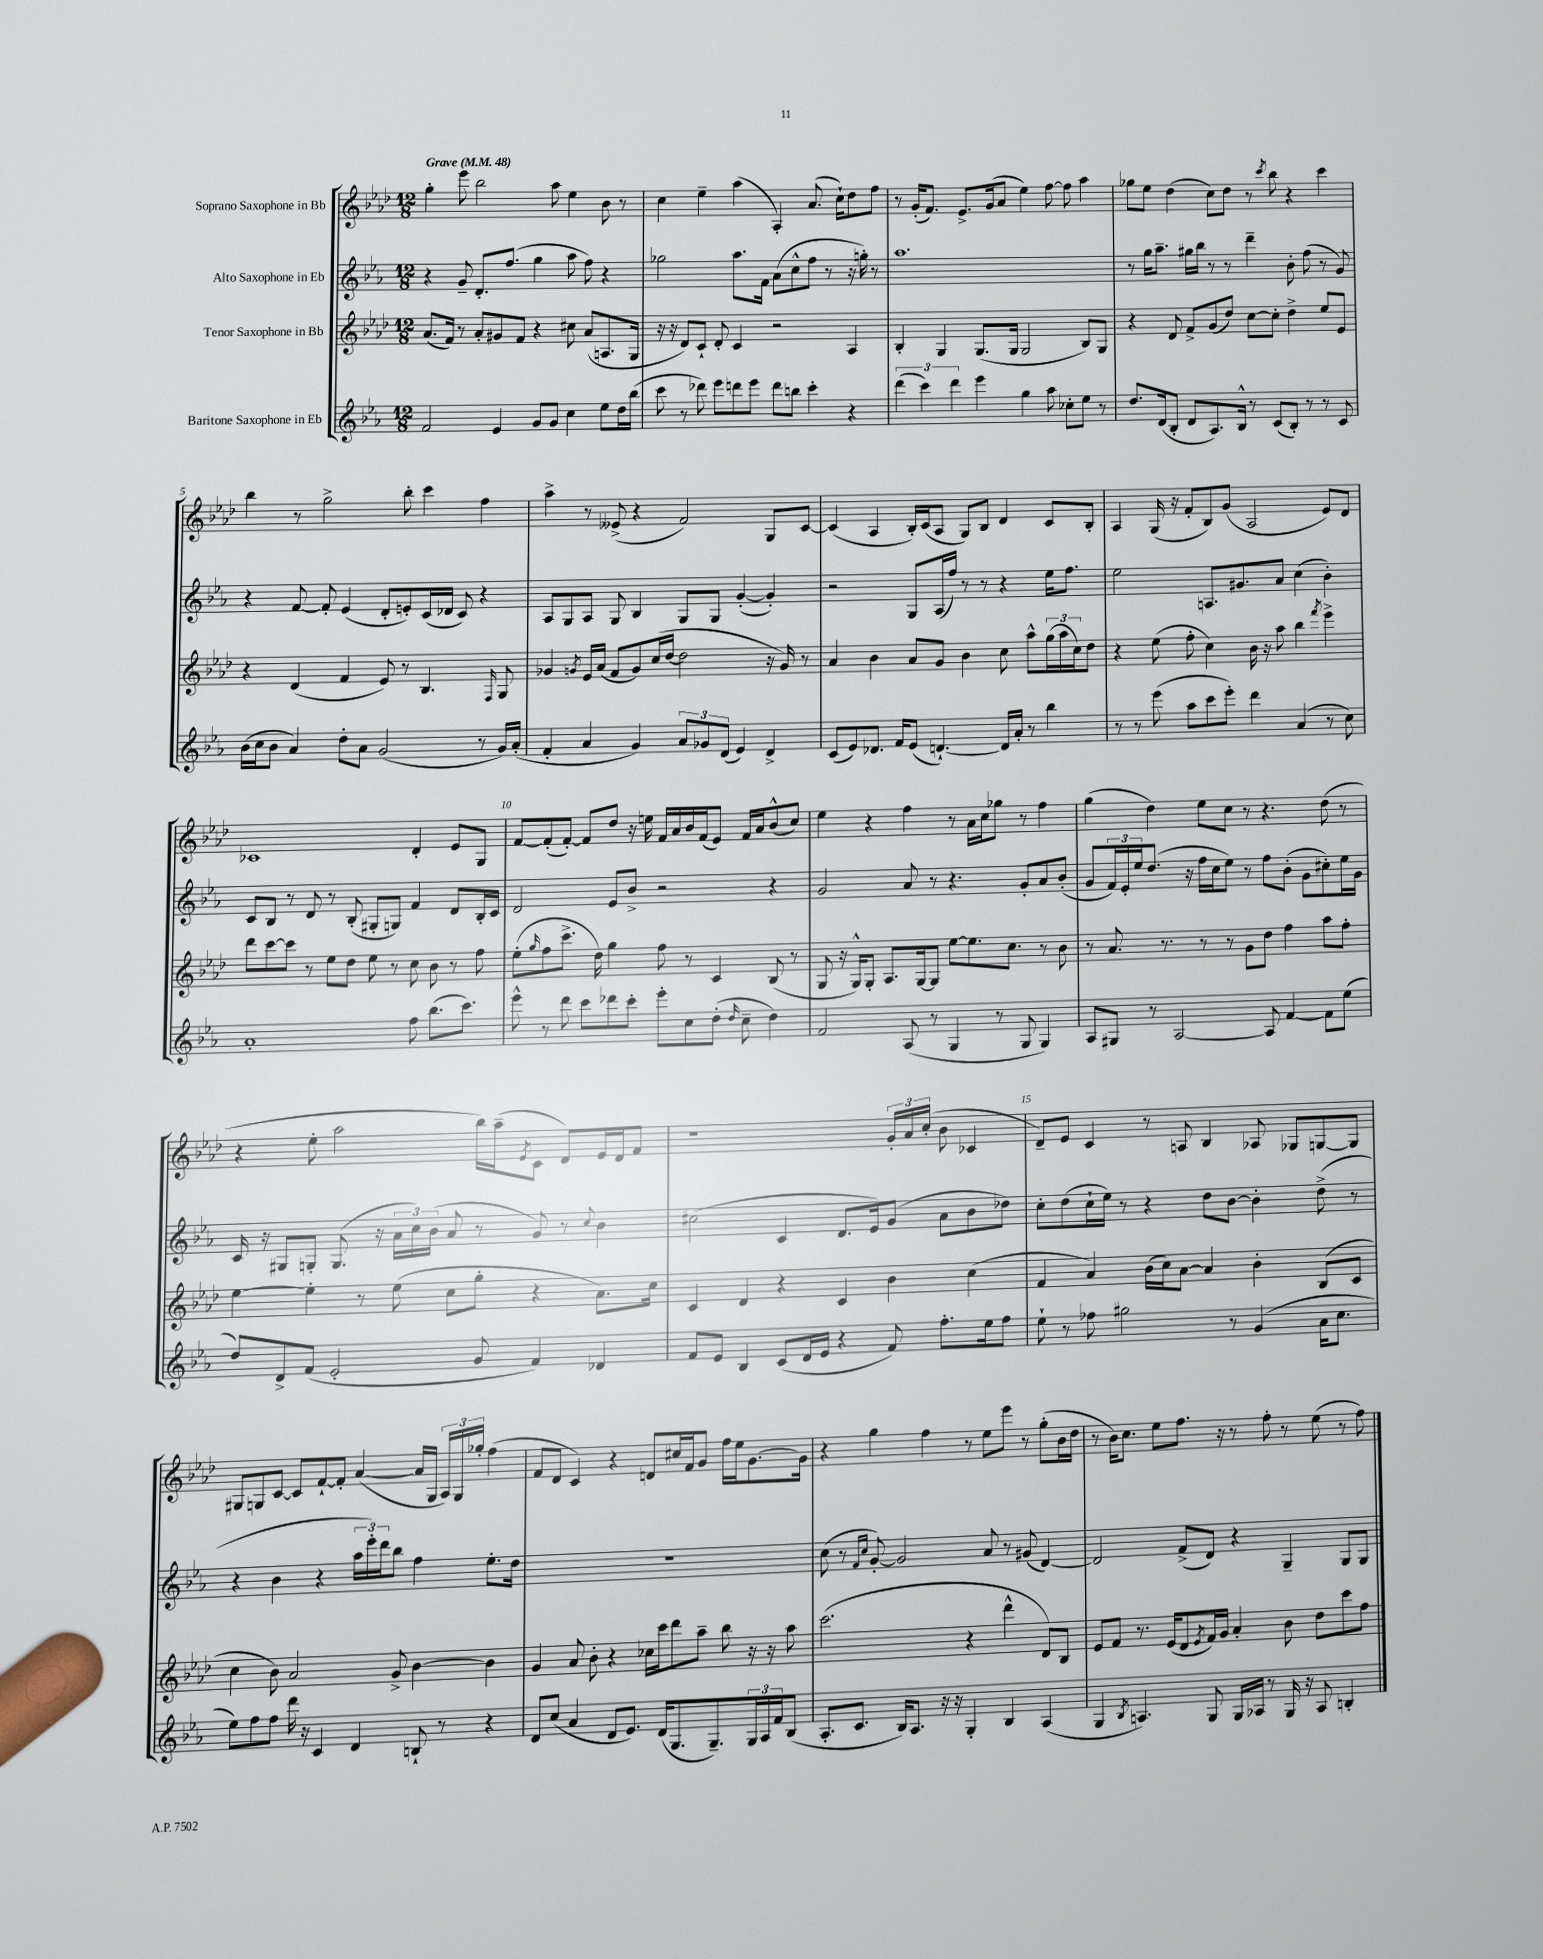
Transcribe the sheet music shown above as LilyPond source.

<<
\new StaffGroup <<
\new Staff = "s0" \with { instrumentName = "Soprano Saxophone in Bb" } {
    \clef treble \key aes \major \numericTimeSignature \time 12/8 \tempo "Grave" 4 = 48
    g''4-. ees'''8 bes''2 aes''8 ees''4 bes'8 r8 |
    c''4 ees''4-- aes''4( aes4-.) aes'8.( c''16-!) des''8 f''8 |
    r8 g'16-.( f'8.) ees'8.-> g'16( aes'8 ees''4) f''8~ f''8 aes''4 |
    ges''8 ees''8 des''4( c''8) des''8 r8 \acciaccatura { c'''8 } bes''8 r4 c'''4 |
    bes''4 r8 g''2-> bes''8-. c'''4 f''4 |
    aes''4-> r8 eeses'8->( r4 f'2) g8 c'8~ |
    c'4( aes4 bes16-.) c'16( aes8 g8) bes8 des'4 c'8 bes8-. |
    aes4 g16( r16 f'8-. bes8) g'8( aes2 ees'8) des'8 |
    ces'1 des'4-. ees'8 g8 |
    f'8~ f'8-.( f'8~-.) f'8 des''8 r16 e''16 f'16 aes'16 bes'16 f'16( ees'8) f'16 aes'16 bes'8-^( c''8) |
    ees''4 r4 f''4 r8 aes'16 c''16 ges''8 r8 f''4 |
    g''4( des''4) ees''8 c''8 r8 r4. des''8( r8 |
    r4 ees''8-. aes''2 bes''16) aes''16--( \acciaccatura { ees'8 } c'8 des'8) ees'16 des'16 f'8 |
    r1 \tuplet 3/2 { g'16-. aes'16 c''16-.( } bes'8 ces'4 |
    des'8--) ees'8 c'4 r8 a8 bes4 aes8 ges8 g8~ g8 |
    gis8 g8 c'8~ c'8 f'8~-! f'8-. aes'4~( aes'16 g16 \tuplet 3/2 { aes16) g16 ges''16-. } f''4( |
    f'8 des'8 c'4) r4 d'8 cis''16 f'16 g'8 f''16 ees''16 g'8.~ g'16 |
    r4 g''4 f''4 r8 ees''8 ees'''8 r8 g''8-.( bes'16 des''16 |
    r8 bes'16) c''8. ees''8 f''8. r16 r8 f''8-. r8 ees''8( r8 f''8) \bar "|." |
}
\new Staff = "s1" \with { instrumentName = "Alto Saxophone in Eb" } {
    \clef treble \key ees \major \numericTimeSignature \time 12/8
    r4 g'8-- d'8.-. f''8.( g''4 aes''8 f''8) r4 |
    ges''2 aes''8. f'16 aes'8( c''8-^ f''8 r8 r16 g''16-.) r8 |
    aes''1. |
    r8 g''16 aes''8.-- gis''16 bes''16 r8 r8 d'''4-- bes'8-. f''8( r8 g'8) |
    r4 f'8~ f'8-. ees'4( d'8-. e'8-.) c'16( des'16 c'8) r4 |
    aes8 g8 aes8 g8 bes4 g8 g8 g'4~-.( g'4-.) |
    r2 g8 aes16( f''16) r8 r8 r4 ees''16 f''8. |
    ees''2 a8. gis'8. aes'8 c''4( bes'4-.) |
    c'8 bes8 r8 d'8 r8 bes8-.( gis8-. g8) f'4 d'8 bes16-. c'16 |
    d'2 ees'8 bes'8-> r2 r4 |
    g'2 aes'8 r8 r4. g'8-. aes'8 bes'8-.( |
    g'8 \tuplet 3/2 { f'16) ees'16-. ees''16 } d''8.( r16 f''16 c''16 ees''8) r8 f''8 bes'8-.( g'8 cis''8-.) ees''16 g'16 |
    c'16 r16 gis8 g8-. g8.( r16 \tuplet 3/2 { aes'16 c''16) bes'16( } aes'8 r8 g'8) r8 \appoggiatura { c''8 } bes'4 |
    cis''2( c'4 d'8. ees'16) g'8( aes'8 bes'8 des''8) |
    c''8-. d''8( c''16-! ees''16) r8 r4 d''8 bes'8~ bes'4-. d''8->( r8 |
    r4 bes'4 r4 \tuplet 3/2 { aes''16 ees'''16-.) d'''16 } bes''8 f''4 ees''8.-. d''16 |
    R1. |
    c''8( r8 \grace { f'16 c''16 } g'8~-.) g'2 aes'8 r8 gis'8( d'4~) |
    d'2 f'8->( d'8) r4 g4-- g8 g8 \bar "|." |
}
\new Staff = "s2" \with { instrumentName = "Tenor Saxophone in Bb" } {
    \clef treble \key aes \major \numericTimeSignature \time 12/8
    aes'8.( f'16) r8 aes'8-. gis'8 f'8 r4 cis''8 aes'8( a8. g16 |
    r16 r16 des'8) c'8-! des'8-. c'4 r2 aes4 |
    bes4-. g4 g8.( g16 g2 bes8) g8 |
    r4 des'8 f'8-> g'8( des''8) c''8~ c''8-. des''4-> ees''8 ees'8 |
    r4 des'4( f'4 ees'8) r8 bes4. \grace { f16 } g8 |
    ges'4 \acciaccatura { g'8 } ees'16 aes'16( f'8 g'8) c''16( des''16~ des''2 r16 g'16) r8 |
    aes'4 bes'4 aes'8 g'8 bes'4 c''8 aes''8-^ \tuplet 3/2 { g''16( aes''16 c''16) } des''8 |
    r4 ees''8( f''8-. c''4) bes'16 r16 aes''8 bes''4 \acciaccatura { f'''8 } ees'''4-> |
    des'''8 c'''8~ c'''8 r8 ees''8 des''8 ees''8 r8 c''8 bes'8 r8 f''8 |
    ees''8-.( \grace { g''16 } f''8 c'''8.-> des''16) g''4 f''8 r8 c'4 bes8( r8 |
    g8 r16 g16-^) g8-. aes8. g16~ g8 ees''8~ ees''8. c''8. r8 bes'8 |
    r8 aes'8. r8. r8 r8 g'8 des''8 f''4 aes''8 f''8-. |
    ees''4~ ees''4-. r8 ees''8( c''8 g''8-. r4 aes'8.) c''16 |
    c'4 des'4 r4 c'4 bes'4 c''4( |
    f'4 aes'4) bes'16( c''16) aes'8~ aes'4 bes'4-. bes8( c'8 |
    c''4 bes'8) aes'2 g'8-> bes'4~ bes'4 |
    g'4 aes'8 bes'8-. r4 ces''16 c'''16 des'''8 aes''8-- bes''8 r16 r16 aes''8 |
    c'''2.( r4 des'''4-^ des'8) bes8 |
    ees'8 f'8 r8. ees'16( des'8 \acciaccatura { ees'8 } f'16) g'16 aes'4-. bes'8 des''8 c'''8 f''8 \bar "|." |
}
\new Staff = "s3" \with { instrumentName = "Baritone Saxophone in Eb" } {
    \clef treble \key ees \major \numericTimeSignature \time 12/8
    f'2 ees'4 g'8 g'8 c''4 ees''8 d''16 bes''16( |
    c'''8 r8 des'''8) ees'''8 d'''8 ees'''8 d'''8 b''8 c'''4-. r4 |
    \tuplet 3/2 { d'''4( c'''4) d'''4 } ees'''4 g''4 aes''8 ces''8-. ees''8 r8 |
    d''8. d'16( bes8-. d'8 aes8.) bes16-^ r8 c'8( bes8-.) r8 r8 c'8 |
    bes'16( c''16 bes'8 aes'4) d''8-. aes'8 g'2( r8 g'16) aes'16-.( |
    f'4-. aes'4 g'4) \tuplet 3/2 { aes'8 ges'8 d'8( } ees'4) d'4-> |
    c'8( ees'8) des'8. f'16 ees'8( d'4.~-!) d'16 aes'16-. r8 bes''4 |
    r8 r8 ees'''8( aes''8 c'''8 ees'''8-.) d'''4 aes'4( r8 c''8) |
    aes'1-. f''8 bes''8.( c'''8.) |
    ees'''8-^ r8 d'''8 c'''8 des'''8 c'''8-. ees'''8-. c''8 d''8-.( \grace { d''16 } c''8-- d''4) |
    f'2 aes8( r8 g4 r8 g8 g4) |
    aes8 gis8 r8 aes2~ aes8 f'4~ f'8 ees''8( |
    d''8) d'8-> f'8( ees'2-. g'8 f'4) des'4 |
    f'8 ees'8 bes4 c'8( d'16 ees'16 r4 f'8) f''8.-. ees''16 f''8 |
    ees''8-! r8 fes''8 gis''2 r8 g'4( aes'16 c''8. |
    ees''8) f''8 f''8 d'''16 r16 c'4 d'4 b8-! r8 r4 |
    d'8 c''8( aes'4 d'8 ees'8.) d'16( g8. g8.--) \tuplet 3/2 { g16 aes16 f'16 } bes8( |
    aes8.-. c'8. bes16) aes8. r16 r16 g4-. bes4 aes4( |
    g4 \acciaccatura { bes8 } a4.) g8 g16 aes16 r8 g16 r16 aes8 b4-. \bar "|." |
}
>>
>>
\layout { \context { \Score \override BarNumber.break-visibility = ##(#f #t #t) barNumberVisibility = #(every-nth-bar-number-visible 5) } }
